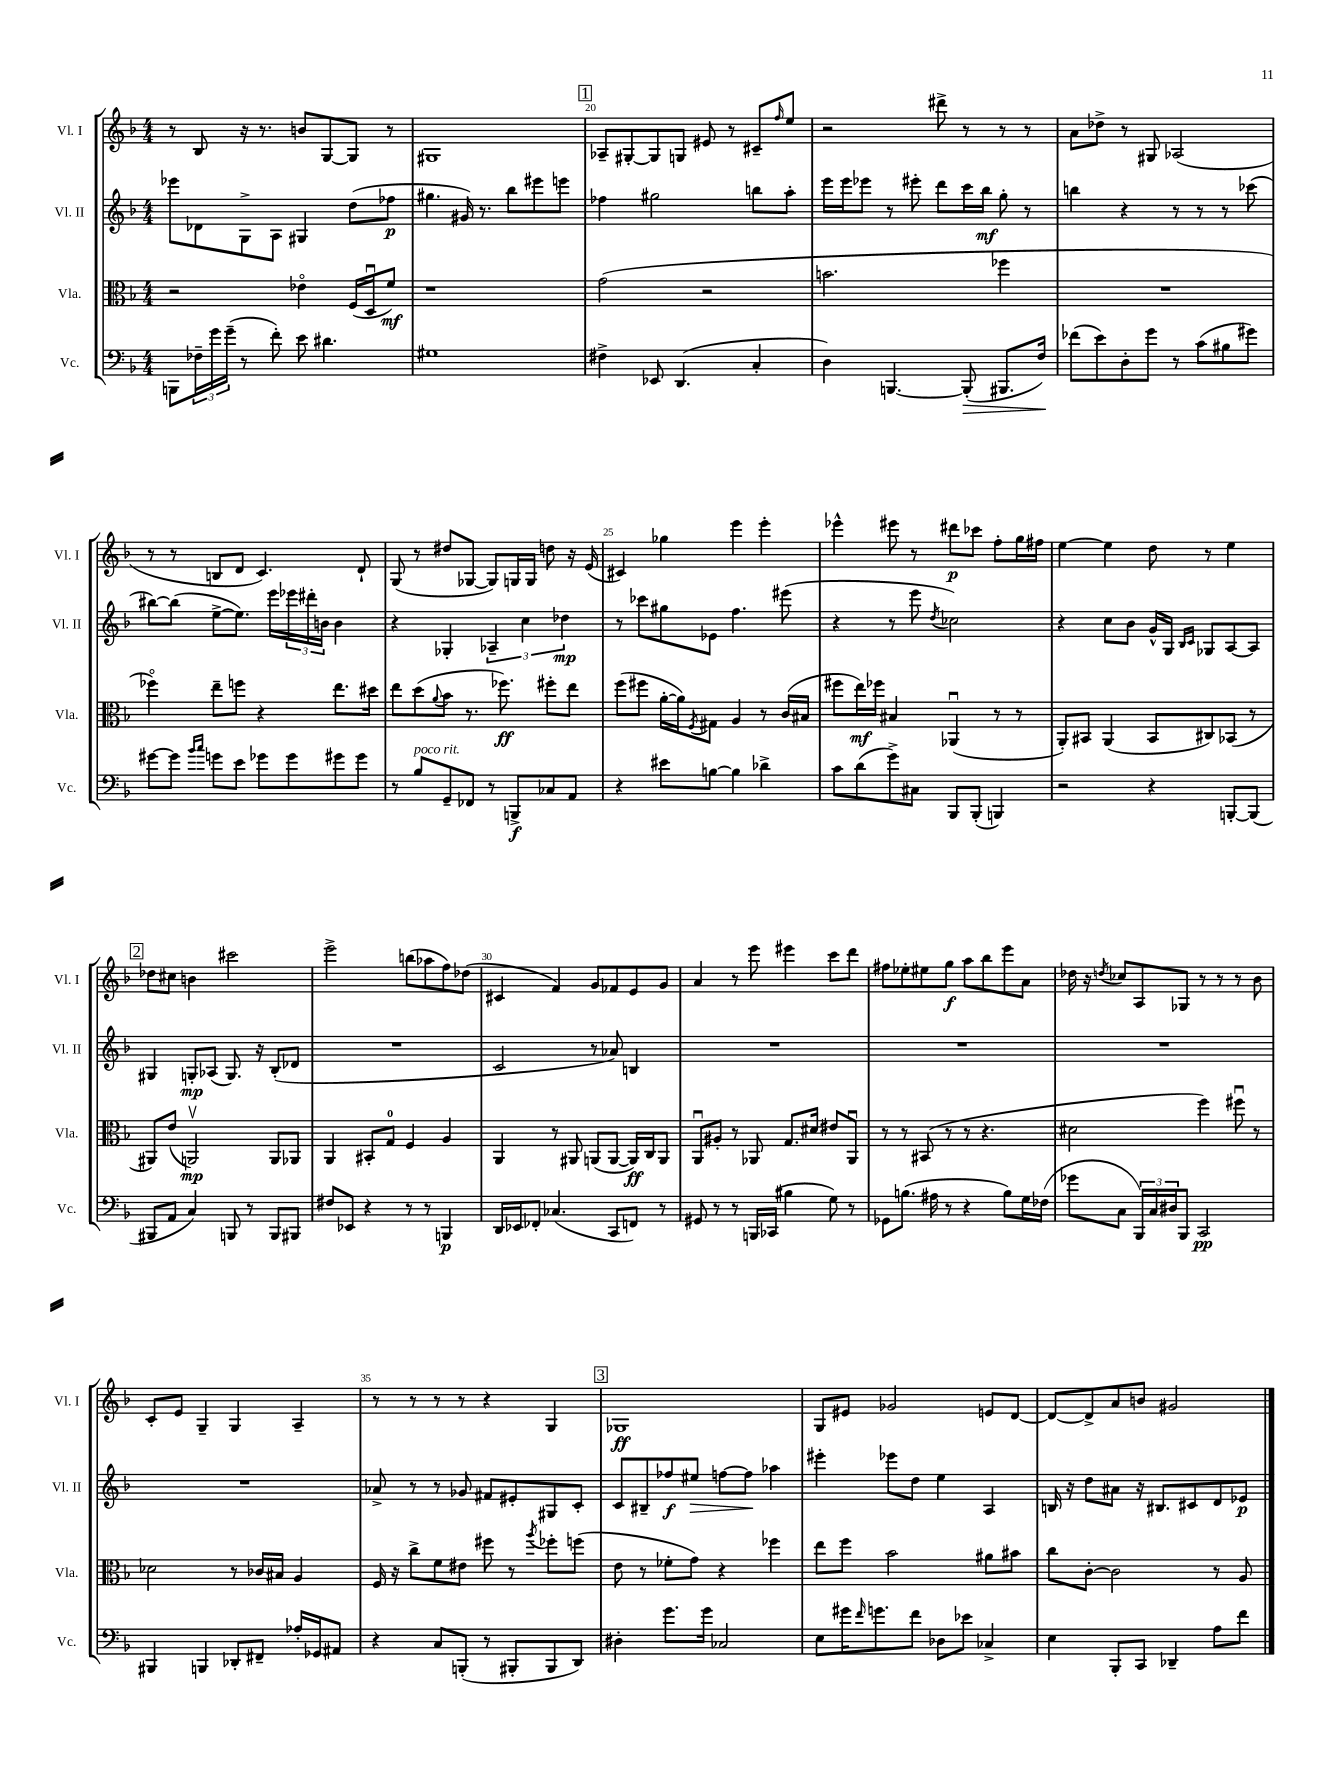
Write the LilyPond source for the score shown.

<<
\new StaffGroup <<
\new Staff = "s0" \with { instrumentName = "Vl. I" shortInstrumentName = "Vl. I" } {
    \clef treble \key f \major \numericTimeSignature \time 4/4
    r8 bes8 r16 r8. b'8 g8~ g8 r8 |
    gis1 |
    \mark \markup { \box "1" } aes8-- gis8~-. gis8 g8 eis'8 r8 cis'8-- \grace { f''16 } e''8 |
    r2 dis'''8-> r8 r8 r8 |
    a'8 des''8-> r8 gis8 aes2( |
    r8 r8 b8 d'8 c'4.) d'8-! |
    g8( r8 dis''8 ges8~ ges8) g16 g16 d''8 r16 e'16( |
    cis'4) ges''4 e'''4 e'''4-. |
    ees'''4-^ eis'''8 r8 dis'''8\p ces'''8 f''8-. g''16 fis''16 |
    e''4~ e''4 d''8 r8 e''4 |
    \mark \markup { \box "2" } des''8 cis''8 b'4 cis'''2 |
    e'''2-> b''8( aes''8 f''8) des''8( |
    cis'4 f'4) g'8 fes'8 e'8 g'8 |
    a'4 r8 e'''8 eis'''4 c'''8 d'''8 |
    fis''8 ees''8-. eis''8 g''8\f a''8 bes''8 e'''8 a'8 |
    des''16 r16 \acciaccatura { d''8 } ces''8 a8 ges8 r8 r8 r8 bes'8 |
    c'8-. e'8 g4-- g4 a4-- |
    r8 r8 r8 r8 r4 g4 |
    \mark \markup { \box "3" } ges1\ff |
    g8 eis'8 ges'2 e'8 d'8~ |
    d'8~ d'8-> a'8 b'8 gis'2 \bar "|." |
}
\new Staff = "s1" \with { instrumentName = "Vl. II" shortInstrumentName = "Vl. II" } {
    \clef treble \key f \major \numericTimeSignature \time 4/4
    ees'''8 des'8 g8-> a8 gis4 d''8( fes''8\p |
    gis''4. gis'16) r8. bes''8 eis'''8 e'''8 |
    \mark \markup { \box "1" } fes''4 gis''2 b''8 a''8-. |
    e'''16 e'''16 ees'''8 r8 eis'''8-. d'''8 c'''16 bes''16\mf g''8-. r8 |
    b''4 r4 r8 r8 r8 ces'''8( |
    bis''8~) bis''8( e''8~-> e''8.) e'''16 \tuplet 3/2 { ees'''16 dis'''16-. b'16 } b'4 |
    r4 ges4-. \tuplet 3/2 { aes4-- c''4 des''4\mp } |
    r8 ces'''8 gis''8 ees'8 f''4. eis'''8( |
    r4 r8 e'''8 \acciaccatura { d''8 } ces''2) |
    r4 c''8 bes'8 g'16-^ g16 \grace { bes16 c'16 } ges8 a8~ a8 |
    \mark \markup { \box "2" } gis4 g8-.\mp aes8( g8.) r16 bes8-.( des'8 |
    R1 |
    c'2 r8 aes'8) b4 |
    R1 |
    R1 |
    R1 |
    R1 |
    aes'8-> r8 r8 ges'8 fis'8 eis'8-. gis8 c'8-. |
    \mark \markup { \box "3" } c'8 bis8-- fes''8\f eis''8\> f''8~ f''8\! aes''4 |
    eis'''4-. ees'''8 d''8 e''4 a4 |
    b16 r16 d''8 ais'8 r16 bis8. cis'8 d'8 ees'8\p \bar "|." |
}
\new Staff = "s2" \with { instrumentName = "Vla." shortInstrumentName = "Vla." } {
    \clef alto \key f \major \numericTimeSignature \time 4/4
    r2 ees'4\flageolet f16( d16\downbow f'8\mf) |
    r1 |
    \mark \markup { \box "1" } g'2( r2 |
    b'2. fes''4 |
    R1 |
    fes''4\flageolet) e''8-- f''8 r4 e''8. dis''16 |
    e''8 d''8( \appoggiatura { a'8 } bes'8 r8. fes''8.\ff) fis''8-. e''8 |
    f''8( fis''8 a'16~-. a'16) \acciaccatura { f8 } gis8 a4 r8 c'16( bis16 |
    fis''8 e''16\mf) fes''16 bis4 aes,4\downbow( r8 r8 |
    a,8-.) bis,8 a,4( bis,8 cis8) bes,8( r8 |
    \mark \markup { \box "2" } ais,8) e'8( a,2\upbow\mp) a,8 aes,8 |
    a,4 bis,8-. g8-0 f4 a4 |
    a,4 r8 ais,8 a,8( a,8~ a,16\ff) c16 a,8 |
    a,8\downbow ais8-. r8 aes,8 g8. dis'16 eis'8 aes,8\downbow |
    r8 r8 bis,8( r8 r8 r4. |
    dis'2 f''4) fis''8\downbow r8 |
    des'2 r8 ces'16 bis16 a4 |
    f16 r16 c''8-> f'8 eis'8 fis''8 r8 \acciaccatura { a''8 } fes''8-. f''8( |
    \mark \markup { \box "3" } e'8 r8 fes'8-. g'8) r4 fes''4 |
    e''8 f''8 bes'2 ais'8 bis'8 |
    c''8 c'8~-. c'2 r8 a8 \bar "|." |
}
\new Staff = "s3" \with { instrumentName = "Vc." shortInstrumentName = "Vc." } {
    \clef bass \key f \major \numericTimeSignature \time 4/4
    b,,8 \tuplet 3/2 { fes16-- g'16 g'16--( } r8 f'8-.) e'8 dis'4. |
    gis1 |
    \mark \markup { \box "1" } fis4-> ees,8 d,4.( c4-. |
    d4) b,,4.~ b,,8-.\>( bis,,8. f16\!) |
    fes'8( e'8) d8-. g'8 r8 c'8( bis8 gis'8) |
    gis'8~ gis'8 \grace { bes'16 c''16 } g'8 e'8 ges'8 ges'8 gis'8 gis'8 |
    r8 bes8^\markup { \italic "poco rit." } g,8-- fes,8 r8 b,,8->\f ces8 a,8 |
    r4 eis'8 b8~ b4 des'4-> |
    c'8 d'8( g'8->) cis8 bes,,8 bes,,8-.( b,,4) |
    r2 r4 b,,8~-. b,,8( |
    \mark \markup { \box "2" } bis,,8 a,8 c4) b,,8 r8 b,,8 bis,,8 |
    fis8 ees,8 r4 r8 r8 b,,4\p |
    d,16 ees,16 fes,8-. ces4.( c,8 f,8) r8 |
    gis,8 r8 r8 b,,16 ces,16( bis4 g8) r8 |
    ges,8 b8.( ais16 r8 r4 b8) g16 fes16( |
    ges'8 c8 \tuplet 3/2 { bes,,16) c16 dis16 } bes,,8 c,2\pp |
    bis,,4 b,,4 des,8-. fis,8-- aes16-. ges,16 ais,8 |
    r4 c8 b,,8-.( r8 bis,,8-. bis,,8 d,8) |
    \mark \markup { \box "3" } dis4-. g'8. g'16 ces2 |
    e8 gis'16 \grace { f'16 } g'8. f'8 des8 ees'8 ces4-> |
    e4 bes,,8-. c,8 des,4-- a8 f'8 \bar "|." |
}
>>
>>
\layout { \context { \Score currentBarNumber = #18 \override BarNumber.break-visibility = ##(#f #t #t) barNumberVisibility = #(every-nth-bar-number-visible 5) } }
